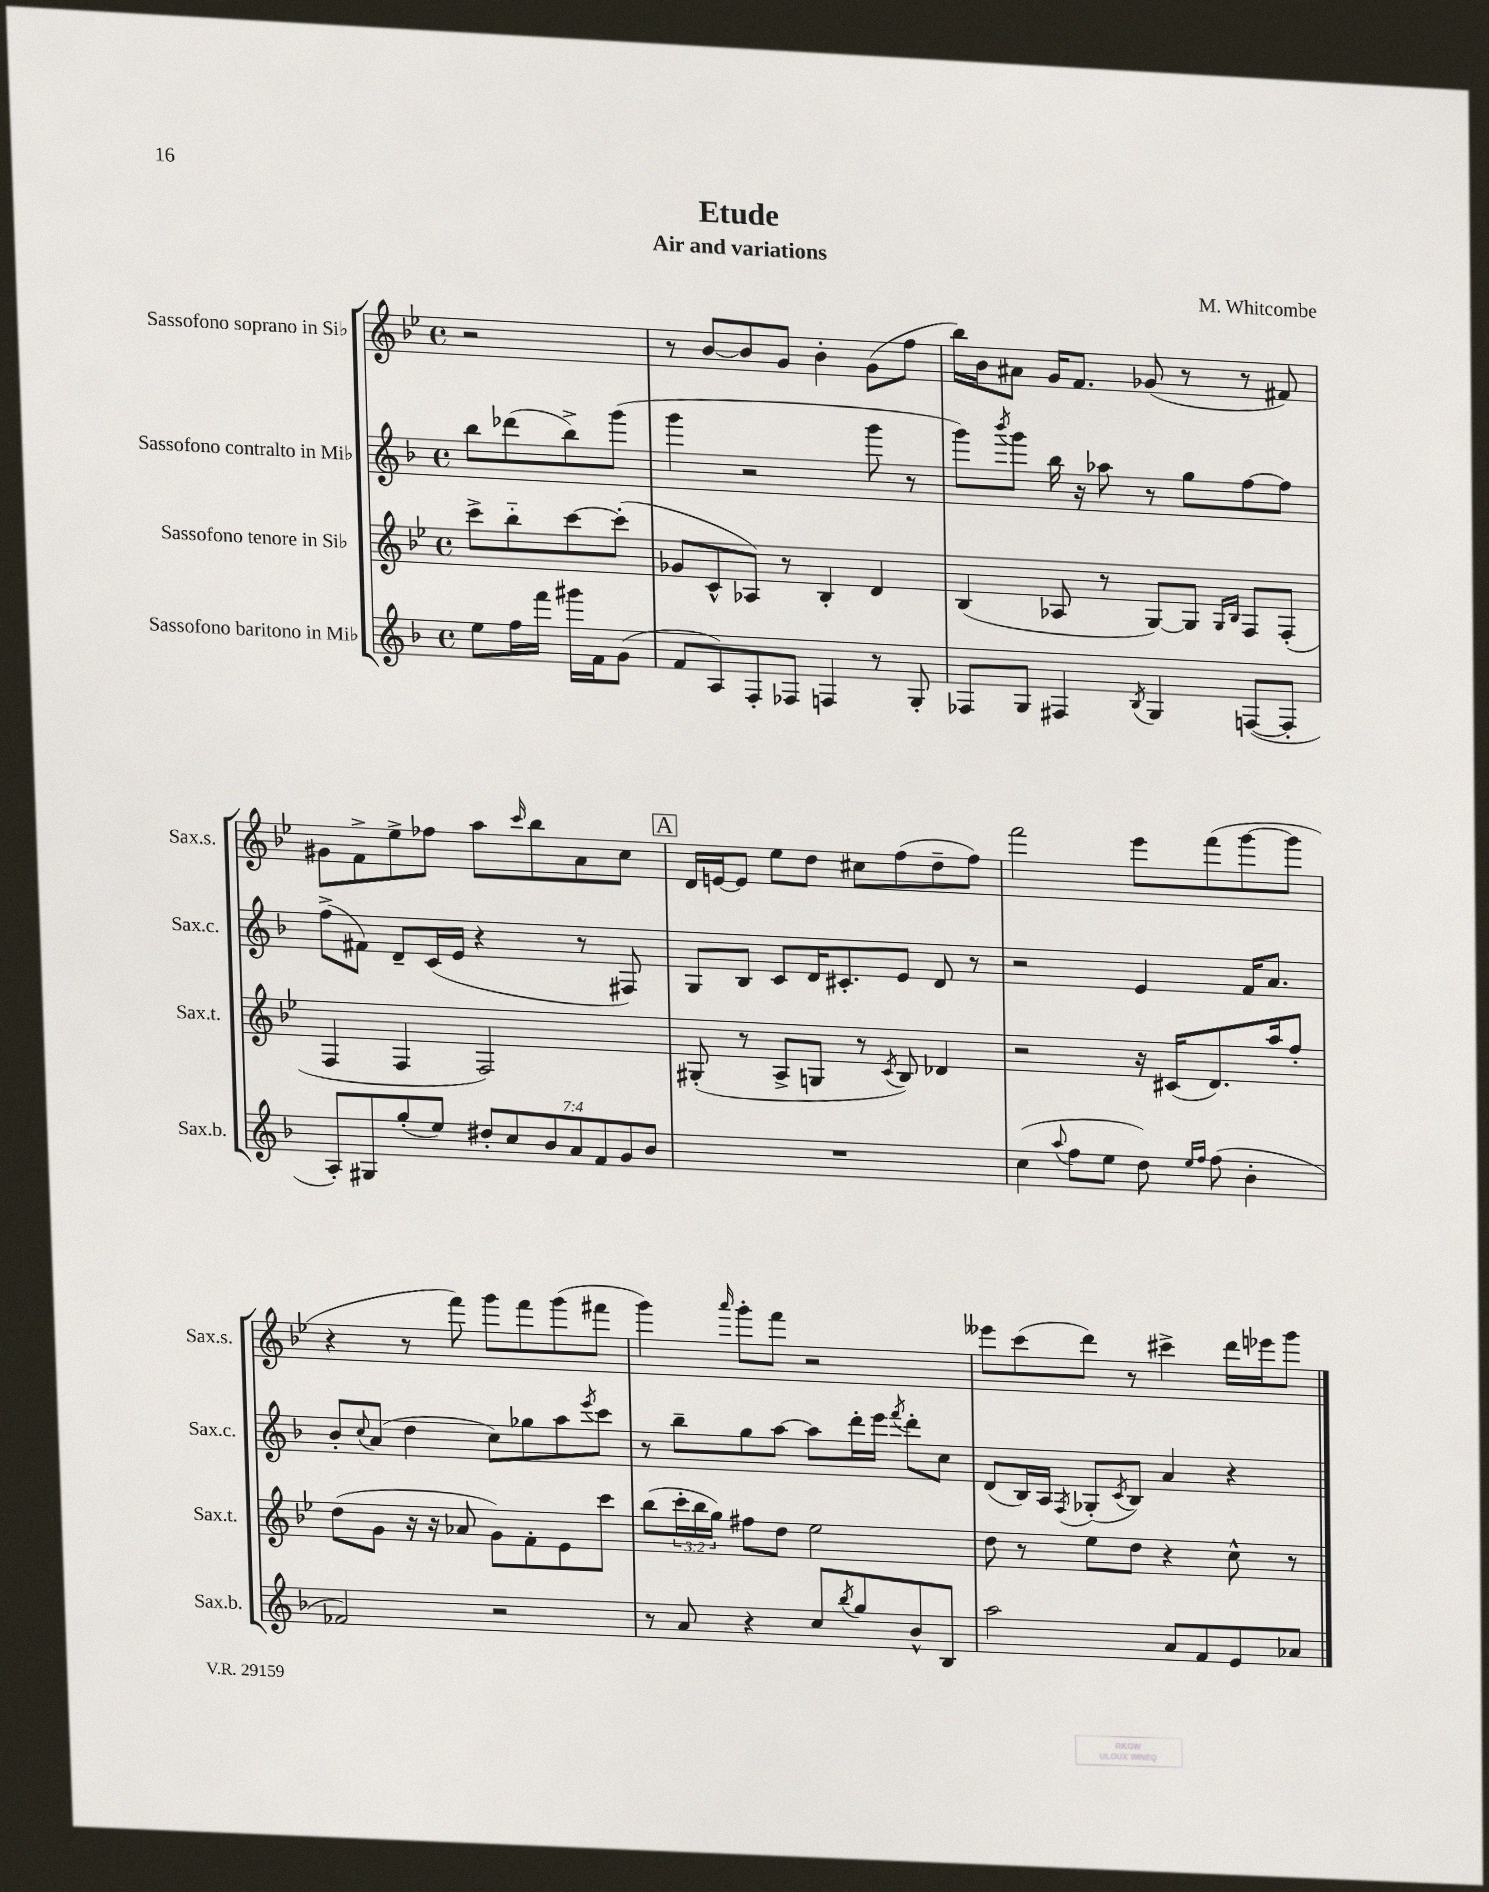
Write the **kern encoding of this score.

**kern	**kern	**kern	**kern
*part4	*part3	*part2	*part1
*staff4	*staff3	*staff2	*staff1
*I"Sassofono baritono in Mi♭	*I"Sassofono tenore in Si♭	*I"Sassofono contralto in Mi♭	*I"Sassofono soprano in Si♭
*I'Sax.b.	*I'Sax.t.	*I'Sax.c.	*I'Sax.s.
*clefG2	*clefG2	*clefG2	*clefG2
*k[b-]	*k[b-e-]	*k[b-]	*k[b-e-]
*M4/4	*M4/4	*M4/4	*M4/4
*met(c)	*met(c)	*met(c)	*met(c)
=	=	=	=
8ee\L	8ccc^\L	8bb-\L	2r
16ff\L	8bb-\	(8ddd-X\	.
16fff\JJ	.	.	.
16ggg#X\LL	[8ccc\	8bb-^\)	.
16f\J	.	.	.
(8g\J	(8ccc'\J]	(8ggg\J	.
=1	=1	=1	=1
8f/L	8g-X/L	4ggg\	8r
8A/)	8c^^/	.	[8b-/L
8F'/	8A-X/J)	2r	8b-/]
8F-X/J	8r	.	8g/J
4Fn/	4B-'/	.	4b-'\
8r	4d/	8ggg\	(8g\L
8G'/	.	8r	8ff\J
=2	=2	=2	=2
8F-X/L	(4B-/	8ggg\L)	16bb-\LL)
.	.	.	16b-\J
.	.	8qbbb-/	.
8G/J	.	8ggg\J	8a#X\J
4F#X/	8A-X/	16bb-\	16g/KL
.	.	16r	8.f/J
.	8r	8aa-X\	.
8qB-/	.	.	.
4G/	[8G/L)	8r	(8g-X/
.	8G/J]	8gg\L	8r
.	16qqG/LL	.	.
.	16qqB-/JJ	.	.
([8Fn/L	8F/L	[8ff\	8r
8F'/J]	(8F'/J	8ff\J]	8f#X/)
!!LO:LB:g=z
=3	=3	=3	=3
8A'/L)	4F/	(8ff^\L	8g#X\L
8G#X/	.	8f#X\J)	8f^\
(8gg'/	4F/	8d~/L	8ee-^\
8ee/J)	.	(16c/L	8ff-X\J
.	.	16e/JJ	.
14dd#X'/L	2F/)	4r	8aa\L
14cc/	.	.	.
.	.	.	16qqccc/
.	.	.	8bb-\
14b-/	.	.	.
14a/	.	.	.
.	.	8r	8a\
14f/	.	.	.
14g/	.	.	.
.	.	8F#X/)	8cc\J
14b-/J	.	.	.
!!LO:REH:place=s1:t=A
=4	=4	=4	=4
1r	(8G#X'/	8G/L	16d/LL
.	.	.	[16en/J
.	8r	8B-/J	8e/J]
.	8A^/L	8c/L	8ee-\L
.	8Gn/J	16d/K	8dd\J
.	.	8.c#X'/	.
.	8r	.	8cc#X\L
.	8qc/	.	.
.	8B-/)	8e/J	(8ff\
.	4d-X/	8d/	8dd~\
.	.	8r	8ff\J)
=5	=5	=5	=5
(4cc\	2r	2r	2fff\
8qqaa/	.	.	.
8ff\L	.	.	.
8ee\J	.	.	.
8dd\)	16r	4e/	8eee-\L
.	(16c#X/KL	.	.
16qqee/LL	.	.	.
16qqff/JJ	.	.	.
(8ff\	8.d/)	.	(8fff\
4b-'\	.	16f/KL	[8ggg\
.	16aa/k	8.a/J	.
.	8ff'/J	.	8ggg\J]
!!LO:LB:g=z
=6	=6	=6	=6
2f-X/)	(8dd\L	8b-'/L	4r
.	.	8qqcc/	.
.	8g\J	(8a/J	.
.	16r	4dd\	8r
.	16r	.	.
.	8a-X/	.	8fff\)
2r	8g\L)	8cc\L)	8ggg\L
.	8f'\	8gg-X\	8fff\
.	8e-\	8aa\	(8ggg\
.	.	8qeee/	.
.	8ccc\J	8ccc\J	8fff#X\J
=7	=7	=7	=7
8r	(8bb-\L	8r	4ggg\)
8a/	24ccc'\L	8bb-~\L	.
.	24bb-\	.	.
.	24gg\JJ)	.	.
.	.	.	16qqaaa/
4r	8ff#X\L	8gg\	8ggg'\L
.	8dd\J	[8aa\J	8fff\J
8cc/L	2ee-\	8aa\L]	2r
8qbb-/	.	.	.
8gg/	.	16ddd'\L	.
.	.	16eee\JJ	.
.	.	8qfff/	.
8b-^^/	.	8ddd'\L	.
8B-/J	.	8cc\J	.
=8	=8	=8	=8
2aa\	8dd\	(8d/L	8eee--X\L
.	8r	16B-/L)	(8ccc\
.	.	16A/JJ	.
.	.	8qF/	.
.	8ee-\L	(8G-X'/L	8ddd\J)
.	.	8qc/	.
.	8dd\J	8B-/J)	8r
8a/L	4r	4a/	4ccc#X^\
8f/	.	.	.
8e/	8cc^^\	4r	16ddd\LL
.	.	.	16eee-X\J
8a-X/J	8r	.	8ggg\J
==	==	==	==
*-	*-	*-	*-
